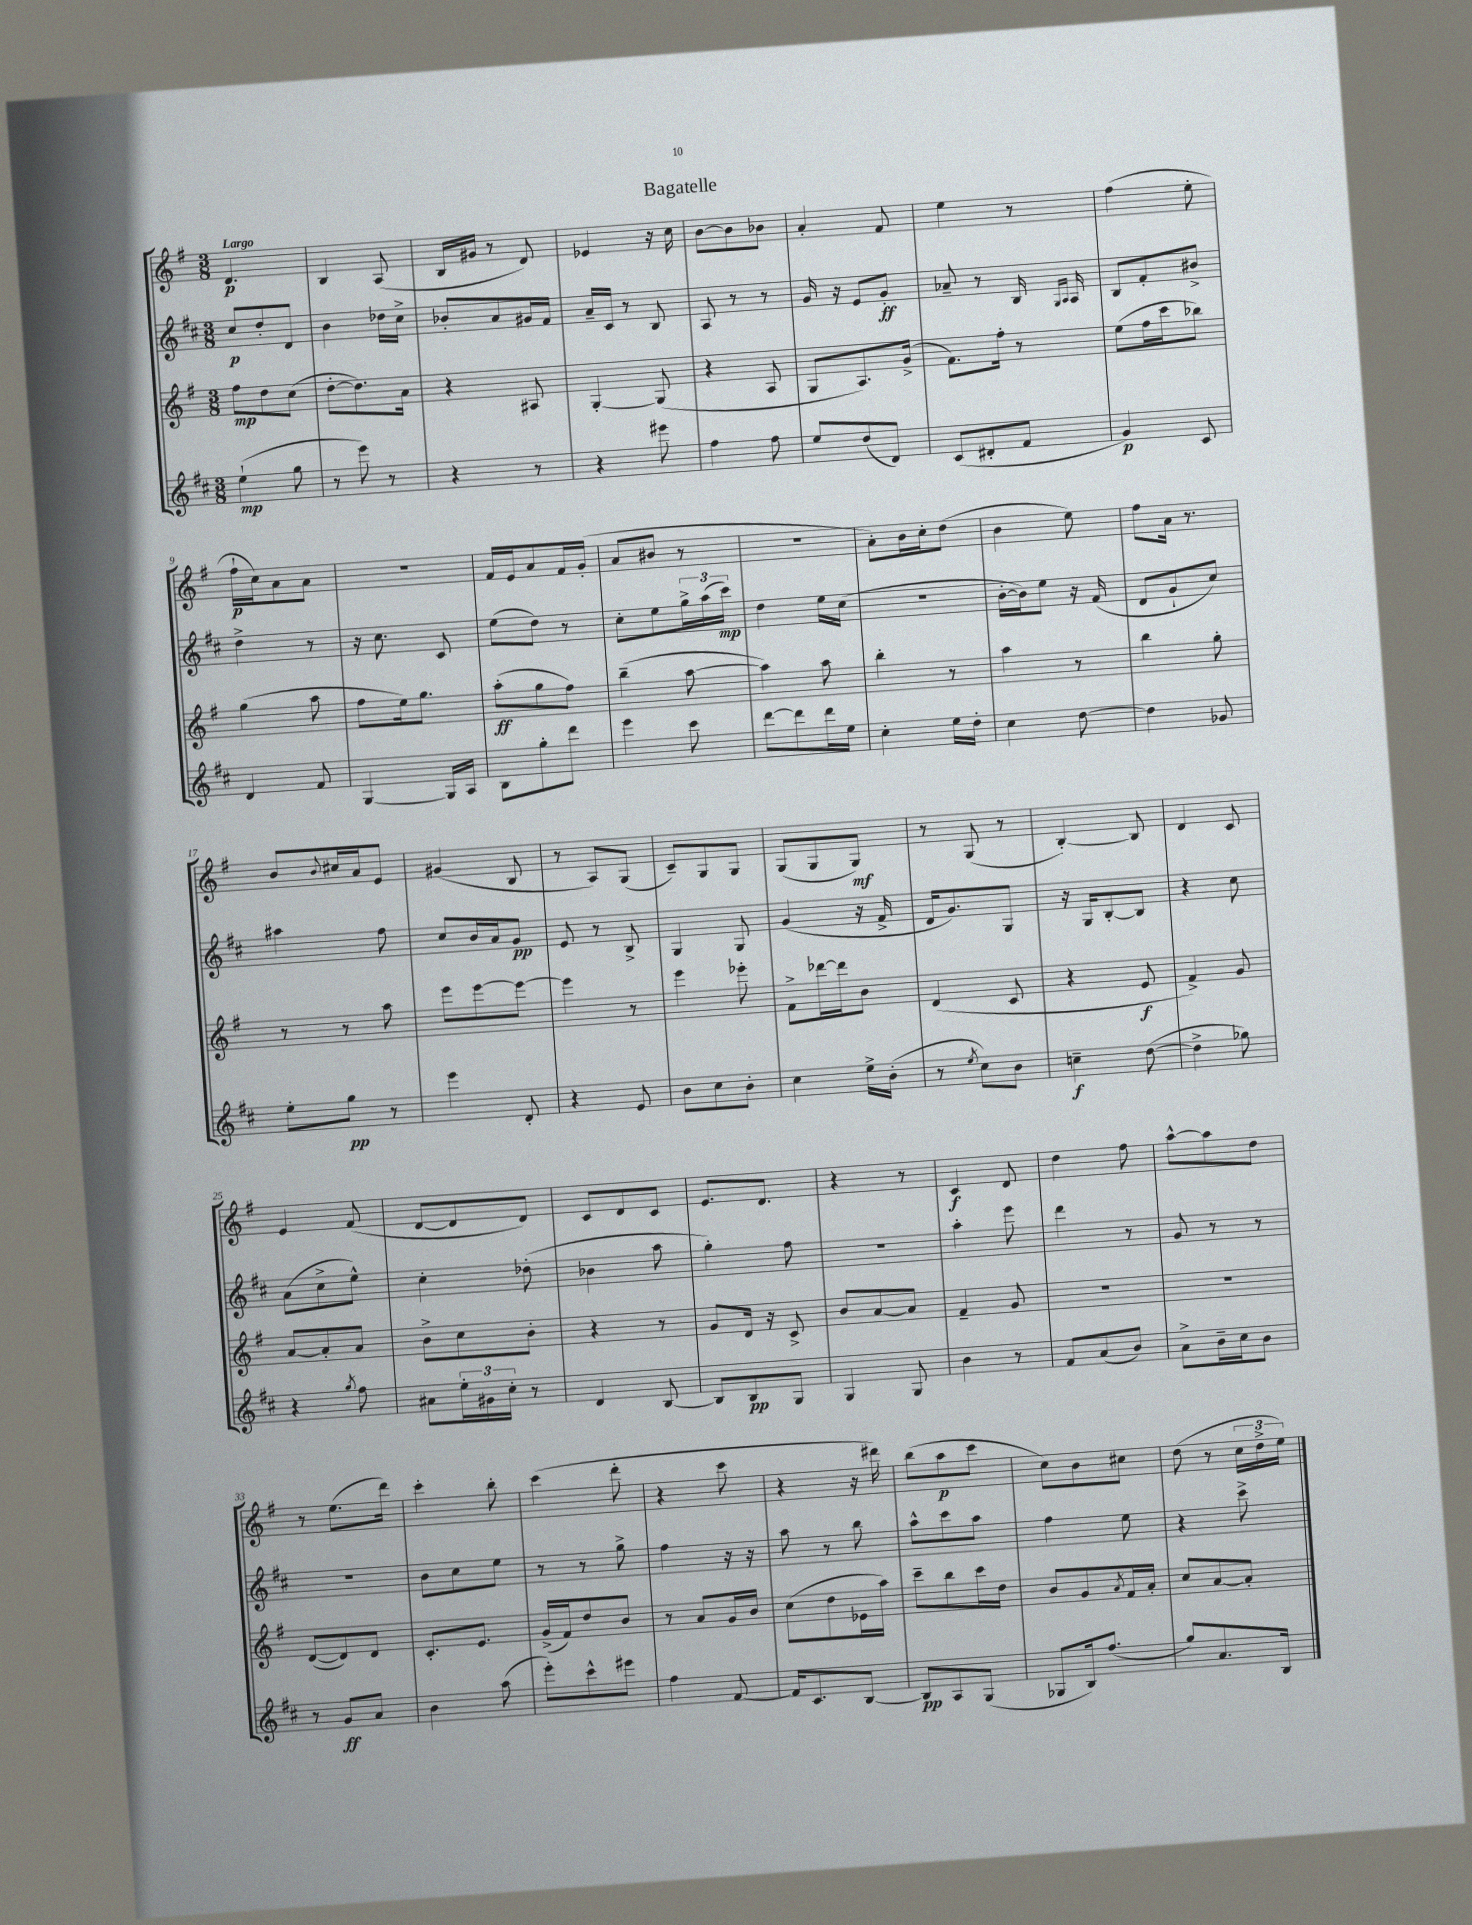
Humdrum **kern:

**kern	**dynam	**kern	**dynam	**kern	**dynam	**kern	**dynam
*part4	*part4	*part3	*part3	*part2	*part2	*part1	*part1
*staff4	*staff4	*staff3	*staff3	*staff2	*staff2	*staff1	*staff1
*clefG2	*	*clefG2	*	*clefG2	*	*clefG2	*
*k[f#c#]	*	*k[f#]	*	*k[f#c#]	*	*k[f#]	*
*M3/8	*	*M3/8	*	*M3/8	*	*M3/8	*
=1	=1	=1	=1	=1	=1	=1	=1
!	!	!	!	!	!	!LO:TX:a:B:t=Largo	!
(4ee`\	mp	8ff#\L	mp	8cc#/L	p	4.d/	p
.	.	8dd\	.	8dd'/	.	.	.
8gg\	.	(8cc\J	.	8d/J	.	.	.
=2	=2	=2	=2	=2	=2	=2	=2
8r	.	[8dd'\L	.	4b\	.	4B/	.
8eee\)	.	8.dd\])	.	.	.	.	.
8r	.	.	.	16dd-X\LL	.	(8A/	.
.	.	16a\Jk	.	16cc#^\JJ	.	.	.
=3	=3	=3	=3	=3	=3	=3	=3
4r	.	4r	.	8b-X'/L	.	16B/LL	.
.	.	.	.	.	.	16g#X/JJ	.
.	.	.	.	8a/	.	8r	.
8r	.	8A#X/	.	16g#X/L	.	8d/)	.
.	.	.	.	16f#/JJ	.	.	.
=4	=4	=4	=4	=4	=4	=4	=4
4r	.	[4G'/	.	16a~/LL	.	4e-X/	.
.	.	.	.	16c#/JJ	.	.	.
.	.	.	.	8r	.	.	.
8eee#X\	.	(8G/]	.	8B/	.	16r	.
.	.	.	.	.	.	16cc\	.
=5	=5	=5	=5	=5	=5	=5	=5
4ff#\	.	4r	.	8A/	.	[8b\L	.
.	.	.	.	8r	.	8b\]	.
8ff#\	.	8A/	.	8r	.	8b-X\J	.
=6	=6	=6	=6	=6	=6	=6	=6
8ee/L	.	8G/L	.	16g/	.	4a'/	.
.	.	.	.	16r	.	.	.
(8dd/	.	8.A/)	.	8e/L	.	.	.
8d/J)	.	.	.	8g'/J	ff	8f#/	.
.	.	(16g^/Jk	.	.	.	.	.
=7	=7	=7	=7	=7	=7	=7	=7
(8c#/L	.	8.f#\L)	.	8a-X~/	.	4ee\	.
8d#X'/	.	.	.	8r	.	.	.
.	.	16ff#'\Jk	.	.	.	.	.
8f#/J	.	8r	.	16B/	.	8r	.
.	.	.	.	16qqG/LL	.	.	.
.	.	.	.	16qqA/JJ	.	.	.
.	.	.	.	16A/	.	.	.
=8	=8	=8	=8	=8	=8	=8	=8
4g/)	p	(8ee\L	.	8B/L	.	(4ff#\	.
.	.	16ff#\L	.	8f#'/	.	.	.
.	.	16ccc\J	.	.	.	.	.
8c#/	.	8bb-X\J)	.	8b#X^/J	.	8ee'\	.
!!LO:LB:g=z
=9	=9	=9	=9	=9	=9	=9	=9
4d/	.	(4gg\	.	4dd^\	.	16ff#`\LL	p
.	.	.	.	.	.	16cc\J)	.
.	.	.	.	.	.	8a\	.
8f#/	.	8aa\	.	8r	.	8a\J	.
=10	=10	=10	=10	=10	=10	=10	=10
[4G/	.	8ff#\L	.	16r	.	4.r	.
.	.	.	.	8.cc#\	.	.	.
.	.	16ee\k)	.	.	.	.	.
.	.	8.gg\J	.	.	.	.	.
16G/LL]	.	.	.	8c#/	.	.	.
16A/JJ	.	.	.	.	.	.	.
=11	=11	=11	=11	=11	=11	=11	=11
8B\L	.	(8aa'\L	ff	(8ee\L	.	16f#/LL	.
.	.	.	.	.	.	16e/J	.
8gg'\	.	8gg\	.	8dd\J)	.	8a/	.
8ddd\J	.	8ff#\J)	.	8r	.	16f#/L	.
.	.	.	.	.	.	(16g'/JJ	.
=12	=12	=12	=12	=12	=12	=12	=12
4eee\	.	(4bb~\	.	8cc#'\L	.	8a/L	.
.	.	.	.	8ee\	.	8b#X/J	.
8ccc#\	.	[8aa\	.	24gg^\L	.	8r	.
.	.	.	.	(24aa\	.	.	.
.	.	.	.	24ccc#\JJ)	mp	.	.
=13	=13	=13	=13	=13	=13	=13	=13
[8ddd\L	.	4aa\])	.	4dd\	.	4.r	.
8ddd\]	.	.	.	.	.	.	.
16ddd\L	.	8aa\	.	16ee\LL	.	.	.
16ee\JJ	.	.	.	(16cc#\JJ	.	.	.
=14	=14	=14	=14	=14	=14	=14	=14
4cc#'\	.	4bb'\	.	4.r	.	8a'\L)	.
.	.	.	.	.	.	16b\L	.
.	.	.	.	.	.	16cc'\J	.
16ee\LL	.	8r	.	.	.	(8dd\J	.
16dd'\JJ	.	.	.	.	.	.	.
=15	=15	=15	=15	=15	=15	=15	=15
4cc#\	.	4aa\	.	[16b'\LL	.	4b\	.
.	.	.	.	16b\J])	.	.	.
.	.	.	.	8ee\J	.	.	.
[8dd\	.	8r	.	16r	.	8ee\)	.
.	.	.	.	(16f#/	.	.	.
=16	=16	=16	=16	=16	=16	=16	=16
4dd\]	.	4bb\	.	8d/L	.	8ff#\L	.
.	.	.	.	8g`/	.	16a\Jk	.
.	.	.	.	.	.	8.r	.
8g-X/	.	8gg'\	.	8cc#/J)	.	.	.
!!LO:LB:g=z
=17	=17	=17	=17	=17	=17	=17	=17
8ee'\L	.	8r	.	4aa#X\	.	8b/L	.
.	.	.	.	.	.	8qqb/	.
8gg\J	pp	8r	.	.	.	16cc#X/L	.
.	.	.	.	.	.	16a/J	.
8r	.	8aa\	.	8ff#\	.	8e/J	.
=18	=18	=18	=18	=18	=18	=18	=18
4eee\	.	8eee\L	.	8cc#/L	.	(4g#X/	.
.	.	[8eee\	.	16b/L	.	.	.
.	.	.	.	16a/J	.	.	.
8d'/	.	8eee\J_	.	8g/J	pp	8B/	.
=19	=19	=19	=19	=19	=19	=19	=19
4r	.	4eee\]	.	8e/	.	8r	.
.	.	.	.	8r	.	8A/L)	.
8e/	.	8r	.	8B^/	.	(8G/J	.
=20	=20	=20	=20	=20	=20	=20	=20
8b\L	.	4eee\	.	4G/	.	8c~/L)	.
8cc#\	.	.	.	.	.	8G/	.
8b'\J	.	8eee-X'\	.	8G/	.	8G/J	.
=21	=21	=21	=21	=21	=21	=21	=21
4cc#\	.	8f#^\L	.	(4g/	.	(8G/L	.
.	.	[16ddd-X\L	.	.	.	8G/	.
.	.	16ddd-\J]	.	.	.	.	.
16ee^\LL	.	8b\J	.	16r	.	8G/J)	mf
(16b'\JJ	.	.	.	16f#^/	.	.	.
=22	=22	=22	=22	=22	=22	=22	=22
8r	.	(4d/	.	16d/KL	.	8r	.
.	.	.	.	8.g/)	.	.	.
8qee/	.	.	.	.	.	.	.
8cc#\L)	.	.	.	.	.	(8G/	.
8b\J	.	8c/	.	8G/J	.	8r	.
=23	=23	=23	=23	=23	=23	=23	=23
4ccn~\	f	4r	.	16r	.	[4B'/)	.
.	.	.	.	16G/KL	.	.	.
.	.	.	.	[8B'/	.	.	.
([8dd\	.	8e/	f	8B/J]	.	8B/]	.
=24	=24	=24	=24	=24	=24	=24	=24
4dd^\]	.	4f#^/)	.	4r	.	4d/	.
8gg-X\)	.	8g/	.	8cc#\	.	8c/	.
!!LO:LB:g=z
=25	=25	=25	=25	=25	=25	=25	=25
4r	.	[8a/L	.	(8a\L	.	4e/	.
.	.	8a'/]	.	8cc#^\	.	.	.
8qgg/	.	.	.	.	.	.	.
8ff#\	.	8a/J	.	8ee^^\J)	.	(8f#/	.
=26	=26	=26	=26	=26	=26	=26	=26
8a#X\L	.	8b^\L	.	4cc#'\	.	[8d/L	.
24ee'\L	.	8cc\	.	.	.	8d/]	.
24g#X\	.	.	.	.	.	.	.
24cc#'\JJ	.	.	.	.	.	.	.
8r	.	8b'\J	.	(8dd-X'\	.	8d/J)	.
=27	=27	=27	=27	=27	=27	=27	=27
4d/	.	4r	.	4b-X\	.	8c/L	.
.	.	.	.	.	.	8d/	.
[8B/	.	8r	.	8aa\	.	8c/J	.
=28	=28	=28	=28	=28	=28	=28	=28
8B/L]	.	8g/L	.	4gg'\)	.	8.e/L	.
8B/	pp	16d/Jk	.	.	.	.	.
.	.	16r	.	.	.	8.d/J	.
8G/J	.	8c^/	.	8ff#\	.	.	.
=29	=29	=29	=29	=29	=29	=29	=29
4G/	.	8b/L	.	4.r	.	4r	.
.	.	[8a/	.	.	.	.	.
8G/	.	8a/J]	.	.	.	8r	.
=30	=30	=30	=30	=30	=30	=30	=30
4b\	.	4f#~/	.	4aa'\	.	4c/	f
8r	.	8g/	.	8eee\	.	8d/	.
=31	=31	=31	=31	=31	=31	=31	=31
8f#/L	.	4.r	.	4ddd\	.	4dd\	.
(8a/	.	.	.	.	.	.	.
8b/J)	.	.	.	8r	.	8ff#\	.
=32	=32	=32	=32	=32	=32	=32	=32
8a^\L	.	4.r	.	8g/	.	[8aa^^\L	.
16b~\L	.	.	.	8r	.	8aa\]	.
16cc#\J	.	.	.	.	.	.	.
8b\J	.	.	.	8r	.	8dd\J	.
!!LO:LB:g=z
=33	=33	=33	=33	=33	=33	=33	=33
8r	.	([8d/L	.	4.r	.	8r	.
8g/L	ff	8d/])	.	.	.	(8.ee\L	.
8a/J	.	8d/J	.	.	.	.	.
.	.	.	.	.	.	16ddd\Jk)	.
=34	=34	=34	=34	=34	=34	=34	=34
4b\	.	8.c'/L	.	8b\L	.	4ccc'\	.
.	.	.	.	8cc#\	.	.	.
.	.	8.e/J	.	.	.	.	.
(8aa\	.	.	.	8ee\J	.	8bb'\	.
=35	=35	=35	=35	=35	=35	=35	=35
8eee'\L)	.	(16g^/LL	.	8r	.	(4ccc\	.
.	.	16f#/J)	.	.	.	.	.
8ccc#^^\	.	8dd/	.	8r	.	.	.
8eee#X\J	.	8b/J	.	8gg^\	.	8ddd'\	.
=36	=36	=36	=36	=36	=36	=36	=36
4ff#\	.	8r	.	4ff#\	.	4r	.
.	.	8a/L	.	.	.	.	.
[8f#/	.	16g/L	.	16r	.	8ccc\	.
.	.	16b/JJ	.	16r	.	.	.
=37	=37	=37	=37	=37	=37	=37	=37
16f#/KL]	.	(8cc\L	.	8aa\	.	4r	.
8.c#/	.	.	.	.	.	.	.
.	.	8dd\	.	8r	.	.	.
[8B/J	.	16e-X\L	.	8bb\	.	16r	.
.	.	16aa\JJ)	.	.	.	16ddd#X\)	.
=38	=38	=38	=38	=38	=38	=38	=38
8B/L]	pp	8ccc~\L	.	8aa^^\L	.	(8bb\L	.
8A/	.	8bb\	.	8ccc#\	.	8aa\	p
(8G/J	.	16ccc\L	.	8aa\J	.	8ccc\J	.
.	.	16dd\JJ	.	.	.	.	.
=39	=39	=39	=39	=39	=39	=39	=39
8G-X/L	.	8b/L	.	4ff#\	.	8cc\L)	.
16B/k)	.	8g/	.	.	.	8b\	.
(8.ff#/J	.	.	.	.	.	.	.
.	.	8qa/	.	.	.	.	.
.	.	16f#/L	.	8ee\	.	8cc#X\J	.
.	.	16a'/JJ	.	.	.	.	.
=40	=40	=40	=40	=40	=40	=40	=40
8gg/L)	.	8cc/L	.	4r	.	(8dd\	.
8.a/	.	[8a/	.	.	.	8r	.
.	.	8a'/J]	.	8ccc#^\	.	24cc\LL	.
.	.	.	.	.	.	24dd^\	.
16B/Jk	.	.	.	.	.	.	.
.	.	.	.	.	.	24ee\JJ)	.
==	==	==	==	==	==	==	==
*-	*-	*-	*-	*-	*-	*-	*-
